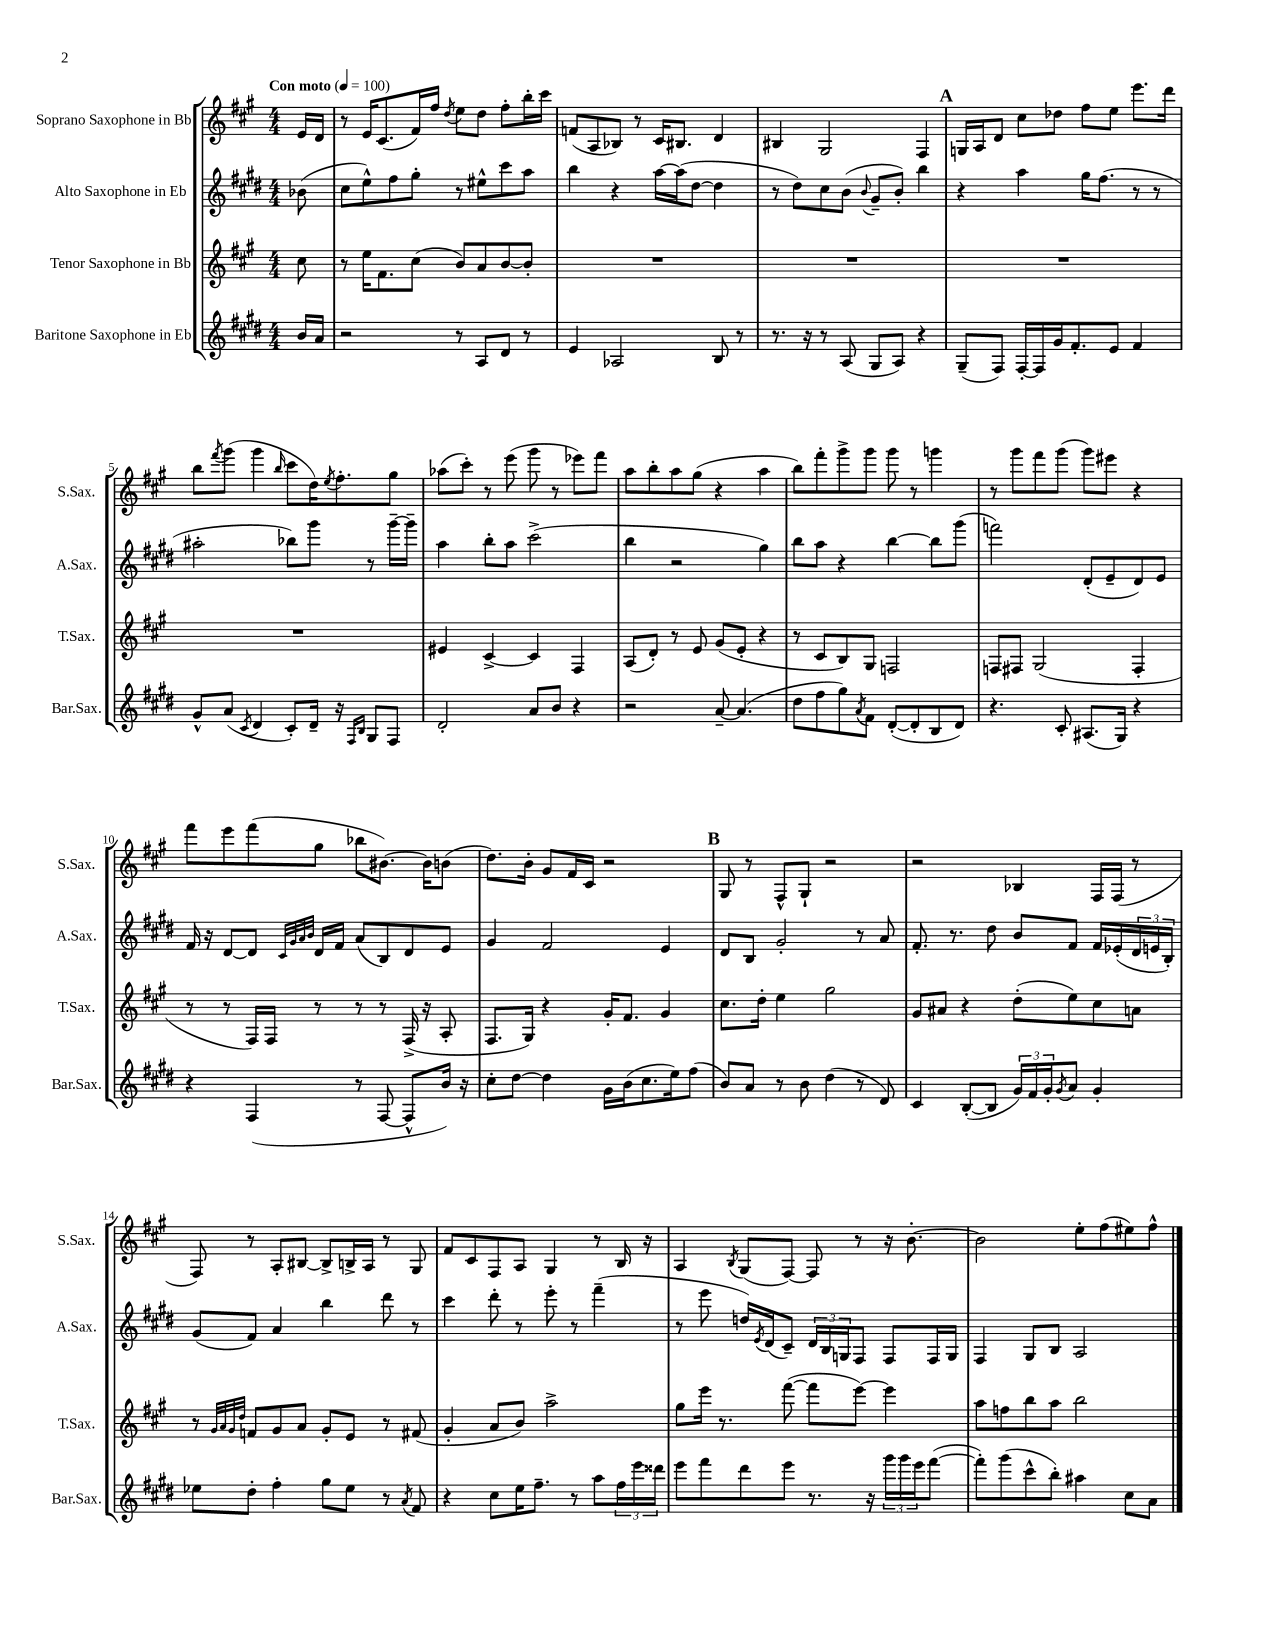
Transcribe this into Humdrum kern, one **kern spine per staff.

**kern	**kern	**kern	**kern
*staff4	*staff3	*staff2	*staff1
*clefG2	*clefG2	*clefG2	*clefG2
*k[f#c#g#d#]	*k[f#c#g#]	*k[f#c#g#d#]	*k[f#c#g#]
*M4/4	*M4/4	*M4/4	*M4/4
*MM100	*MM100	*MM100	*MM100
16b	8cc#	(8b-	16e
16a	.	.	16d
=	=	=	=
2r	8r	8cc#	8r
.	16ee	8ee^^)	16e
.	8.f#	.	(8.c#
.	.	8ff#	.
.	(8cc#	8gg#'	16f#)
.	.	.	16ff#
.	.	.	8qdd
8r	8b)	8r	8ee
8A	8a	8ee#^^	8dd
8d#	[8b	8ccc#	8ff#'
8r	8b']	8aa	16bb'
.	.	.	16ccc#
=	=	=	=
4e	1r	4bb	(8f
.	.	.	8A
2A-	.	4r	8B-)
.	.	.	8r
.	.	[16aa	16c#
.	.	(16aa]	8.B#
.	.	[8dd#	.
8B	.	4dd#]	4d
8r	.	.	.
=	=	=	=
8.r	1r	8r	4B#
.	.	8dd#)	.
16r	.	.	.
8r	.	8cc#	2G#
(8A	.	(8b	.
.	.	8qqb	.
8G#	.	8g#~	.
8A)	.	8b')	.
4r	.	4bb	4F#
=	=	=	=
(8G#~	1r	4r	16G
.	.	.	16A
8F#)	.	.	8d
[16F#'	.	4aa	8cc#
16F#]	.	.	.
16g#	.	.	8dd-
8.f#'	.	.	.
.	.	16gg#	8ff#
.	.	(8.ff#	.
8e	.	.	8ee
4f#	.	8r	8.eee
.	.	8r	.
.	.	.	16ddd
=	=	=	=
8g#^^	1r	2aa#'	8bb
.	.	.	8qfff#
(8a	.	.	(8ggg#
8qc#	.	.	.
4d#	.	.	4ggg#
.	.	.	16qqbb
8c#')	.	8bb-)	8ccc#
16d#~	.	8ggg#	16dd)
.	.	.	8qee
16r	.	.	8.ff#'
16qqF#	.	.	.
16qqB	.	.	.
8G#	.	8r	.
8F#	.	[16ggg#~	8gg#
.	.	16ggg#~]	.
=	=	=	=
2d#'	4e#	4aa	(8aa-
.	.	.	8ccc#')
.	[4c#^	8bb'	8r
.	.	8aa	(8eee
8a	4c#]	(2ccc#^	8ggg#
8b	.	.	8r
4r	4F#	.	8eee-)
.	.	.	8fff#
=	=	=	=
2r	(8A	4bb	8aa
.	8d')	.	8bb'
.	8r	2r	8aa
.	8e	.	(8gg#
[8a~	(8g#	.	4r
(4.a]	8e'	.	.
.	4r	4gg#)	4aa
=	=	=	=
8dd#	8r	8bb	8bb)
8ff#	8c#	8aa	8fff#'
8gg#)	8B)	4r	8ggg#^
8qa	.	.	.
8f#	8G#	.	8ggg#
([8d#'	2F	[4bb	8ggg#
8d#']	.	.	8r
8B	.	8bb]	4ggg
8d#)	.	(8ggg#	.
=	=	=	=
4.r	8F	2fff)	8r
.	8F#	.	8ggg#
.	(2G#	.	8fff#
8c#'	.	.	(8ggg#
(8.A#	.	(8d#'	8ggg#)
.	.	8e~	8eee#
16G#)	.	.	.
4r	4F#'	8d#)	4r
.	.	8e	.
=	=	=	=
4r	8r	16f#	8fff#
.	.	16r	.
.	8r	[8d#	8eee
(4F#	16F#)	8d#]	(8fff#
.	16F#	.	.
.	.	32qqc#	.
.	.	32qqg#	.
.	.	32qqa	.
.	.	32qqb	.
.	8r	16d#	8gg#
.	.	16f#	.
8r	8r	(8a	8bb-
[8F#	8r	8B)	[8.b#)
8F#^^]	(16F#^	8d#	.
.	16r	.	16b#]
16b)	8A'	8e	(8b
16r	.	.	.
=	=	=	=
8cc#'	8.F#	4g#	8.dd)
[8dd#	.	.	.
.	16G#)	.	16b'
4dd#]	4r	2f#	8g#
.	.	.	16f#
.	.	.	16c#
16g#	16g#'	.	2r
(16b	8.f#	.	.
8.cc#	.	.	.
.	4g#	4e	.
16ee)	.	.	.
(8ff#	.	.	.
=	=	=	=
8b)	8.cc#	8d#	8G#
8a	.	8B	8r
.	16dd'	.	.
8r	4ee	2g#'	8F#^^
8b	.	.	8G#`
(4dd#	2gg#	.	2r
8r	.	8r	.
8d#)	.	8a	.
=	=	=	=
4c#	8g#	8.f#'	2r
.	8a#	.	.
.	.	8.r	.
([8B'	4r	.	.
8B]	.	8dd#	.
24g#)	(8dd'	8b	4B-
24f#	.	.	.
24g#'	.	.	.
8qg#	.	.	.
8a	8ee)	8f#	.
4g#'	8cc#	16f#	16F#
.	.	(16e-'	(16F#
.	8a	24d#	8r
.	.	24e	.
.	.	24B')	.
=	=	=	=
8ee-	8r	(8g#	8F#)
.	32qqg#	.	.
.	32qqa	.	.
.	32qqg#	.	.
.	32qqdd	.	.
8dd#'	8f	8f#)	8r
4ff#'	8g#	4a	8A'
.	8a	.	[8B#
8gg#	8g#'	4bb	8B#^]
8ee-	8e	.	16B^
.	.	.	16A
8r	8r	8ddd#	8r
8qa	.	.	.
8f#	(8f#	8r	8G#
=	=	=	=
4r	4g#'	4ccc#	8f#
.	.	.	8c#
8cc#	8a	8ddd#'	8F#
16ee	8b)	8r	8A
8.ff#~	.	.	.
.	2aa^	8eee'	4G#
8r	.	8r	.
8aa	.	(4fff#~	8r
24ff#	.	.	16B
24eee	.	.	.
.	.	.	16r
24ddd##	.	.	.
=	=	=	=
8eee	8gg#	8r	4A
8fff#	16eee	8eee	.
.	8.r	.	.
.	.	.	8qB
8ddd#	.	16dd)	(8G#
.	.	8qe	.
.	.	(16d#	.
8eee	([8fff#	8c#~)	[8F#)
8.r	8fff#]	24d#	8F#]
.	.	24B	.
.	.	24G	.
.	[8eee)	8F#	8r
16r	.	.	.
24ggg#	4eee]	8F#	16r
24ggg#	.	.	.
.	.	.	[8.b'
24eee	.	.	.
([8fff#	.	16F#	.
.	.	16G	.
=	=	=	=
8fff#'])	8aa	4F#	2b]
(8ggg#	8ff	.	.
8ccc#^^	8bb	8G#	.
8bb')	8aa	8B	.
4aa#	2bb	2A	8ee'
.	.	.	(8ff#
8cc#	.	.	8ee#)
8a	.	.	8ff#^^
==	==	==	==
*-	*-	*-	*-
